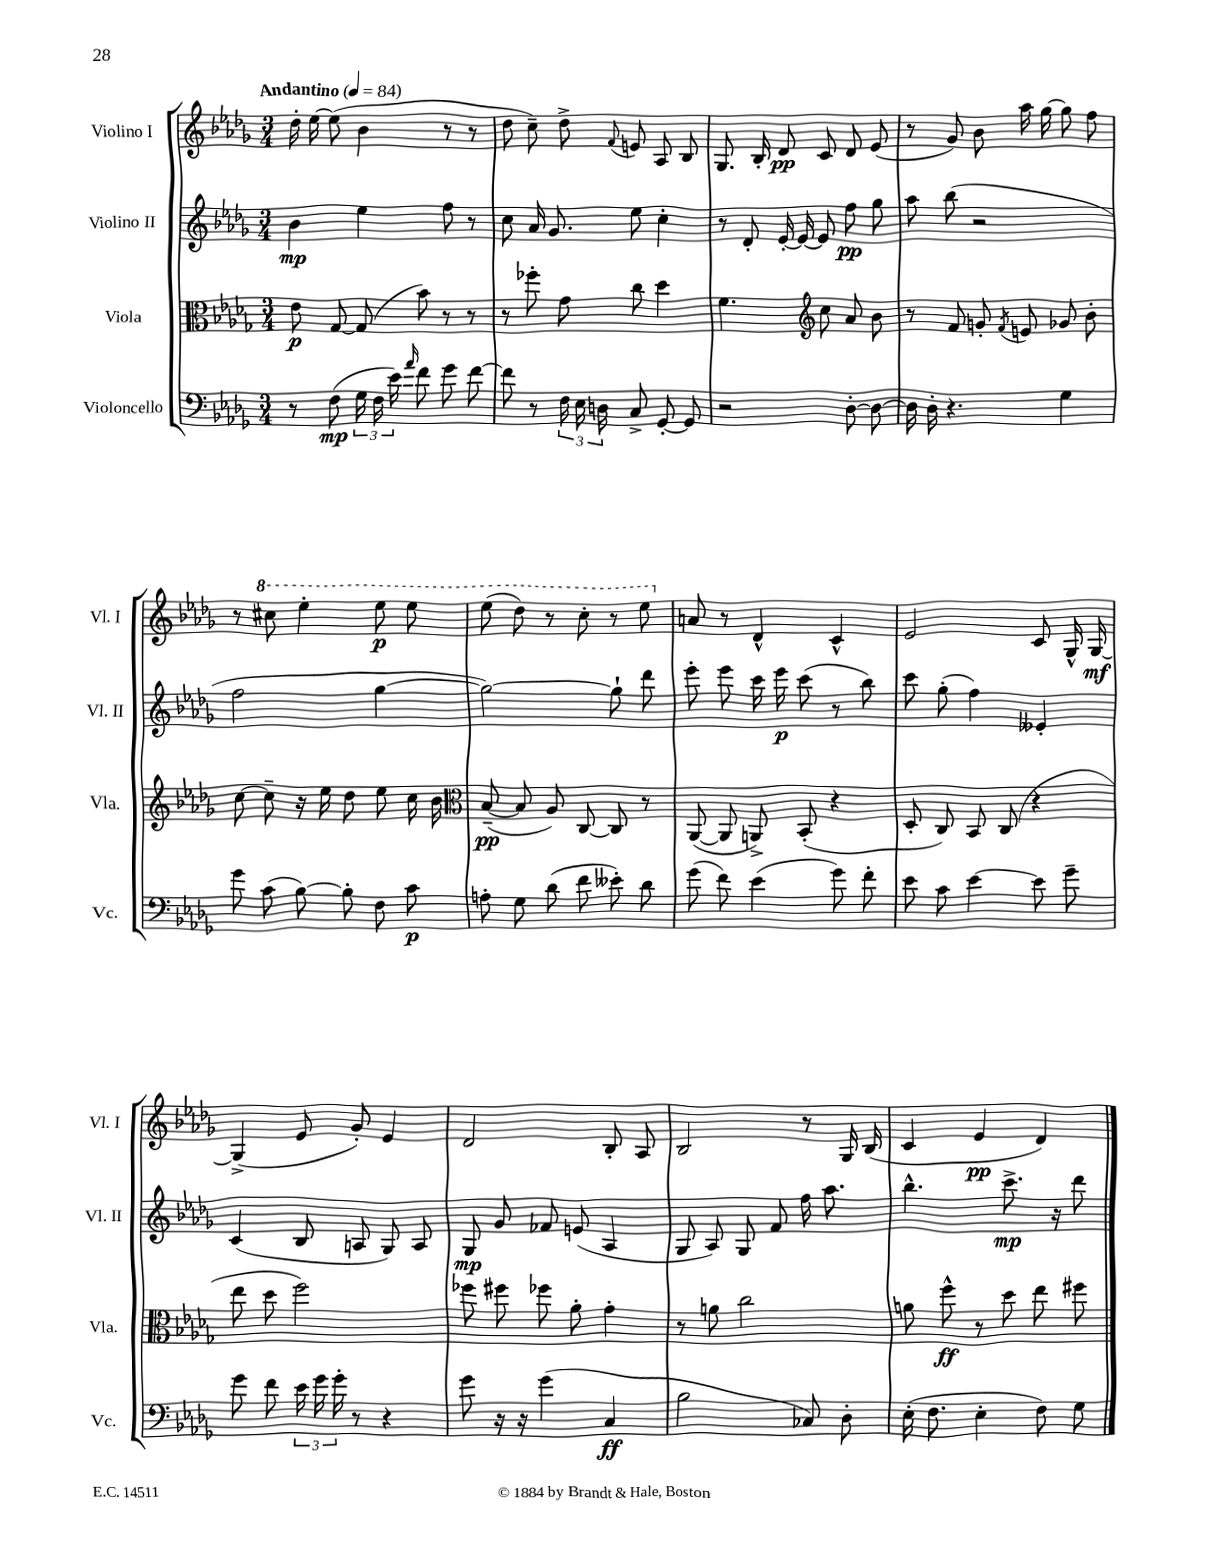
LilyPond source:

<<
\new StaffGroup <<
\new Staff = "s0" \with { instrumentName = "Violino I" shortInstrumentName = "Vl. I" } {
    \clef treble \key des \major \numericTimeSignature \time 3/4 \tempo "Andantino" 4 = 84
    \autoBeamOff des''16-. ees''16~ ees''8( bes'4 r8 r8 |
    des''8 c''8--) des''8-> \appoggiatura { f'8 } e'8 aes8 bes8 |
    ges8. bes16-. des'8\pp c'8 des'8 ees'8( |
    r8 ges'8) bes'8 aes''16 ges''16~ ges''8 f''8 |
    r8 \ottava #1 cis'''8 ees'''4-. ees'''8\p ees'''8 |
    ees'''8( des'''8) r8 c'''8-. r8 ees'''8 \ottava #0 |
    a'8 r8 des'4-^ c'4-^ |
    ees'2 c'8 ges16-^ ges16~\mf |
    ges4->( ees'8 ges'8-.) ees'4 |
    des'2 bes8-. aes8 |
    bes2 r8 ges16 bes16( |
    c'4 ees'4\pp des'4) \bar "|." |
}
\new Staff = "s1" \with { instrumentName = "Violino II" shortInstrumentName = "Vl. II" } {
    \clef treble \key des \major \numericTimeSignature \time 3/4
    \autoBeamOff bes'4\mp ees''4 f''8 r8 |
    c''8 aes'16 ges'8. ees''8 c''4-. |
    r8 des'8-. ees'16~-. ees'16~ ees'8 f''8\pp ges''8 |
    aes''8 bes''8( r2 |
    f''2 ges''4~ |
    ges''2~) ges''8-! des'''8 |
    ees'''8-. ees'''8 c'''16 ees'''16\p c'''8( r8 bes''8) |
    c'''8 ges''8-.( f''4) eeses'4-. |
    c'4( bes8 a8 ges8) a8 |
    ges8\mp ges'8 fes'8 e'8( aes4 |
    ges8 aes8) ges8 f'8 f''16 aes''8. |
    bes''4.-^ c'''8.->\mp r16 des'''8 \bar "|." |
}
\new Staff = "s2" \with { instrumentName = "Viola" shortInstrumentName = "Vla." } {
    \clef alto \key des \major \numericTimeSignature \time 3/4
    \autoBeamOff ees'8\p ges8~ ges8( bes'8) r8 r8 |
    r8 fes''8-. ges'8 c''8 des''4 |
    f'4. \clef treble c''8 aes'8 bes'8 |
    r8 f'8 g'8-. \acciaccatura { f'8 } e'8 ges'8 bes'8-. |
    c''8~ c''8-- r16 ees''16 des''8 ees''8 c''16 bes'16 |
    \clef alto bes8~--\pp( bes8 aes8) c8~ c8 r8 |
    aes,8~( aes,8 a,8->) bes,8-.( r4 |
    des8-. c8) bes,8 c8( r4 |
    ees''8 des''8 f''2) |
    fes''8 fis''8 fes''8 aes'8-. ges'4-. |
    r8 a'8 c''2 |
    a'8 f''8-^\ff r8 des''8 ees''8 fis''8 \bar "|." |
}
\new Staff = "s3" \with { instrumentName = "Violoncello" shortInstrumentName = "Vc." } {
    \clef bass \key des \major \numericTimeSignature \time 3/4
    \autoBeamOff r8 f8\mp( \tuplet 3/2 { ges16 f16 ees'16) } \grace { aes'16 } f'8 ges'8 f'8~ |
    f'8 r8 \tuplet 3/2 { f16 ees16 d16 } c8-> ges,8~-. ges,8 |
    r2 des8~-. des8~ |
    des16 des16-. r4. ges4 |
    ges'8 c'8( bes8~) bes8-. f8 c'8\p |
    a8-. ges8 des'8( f'8 eeses'8-.) des'8 |
    ges'8( f'8) ees'4( ges'8) f'8-. |
    ees'8 c'8 ees'4~ ees'8 ges'8-- |
    ges'8 f'8 \tuplet 3/2 { ees'16 ges'16 ges'16-. } r8 r4 |
    ges'8 r16 r16 ges'4( c4\ff |
    bes2 ces8) des8-. |
    ees16-.( f8. ees4-. f8) ges8 \bar "|." |
}
>>
>>
\layout { \context { \Score \remove "Bar_number_engraver" } }
